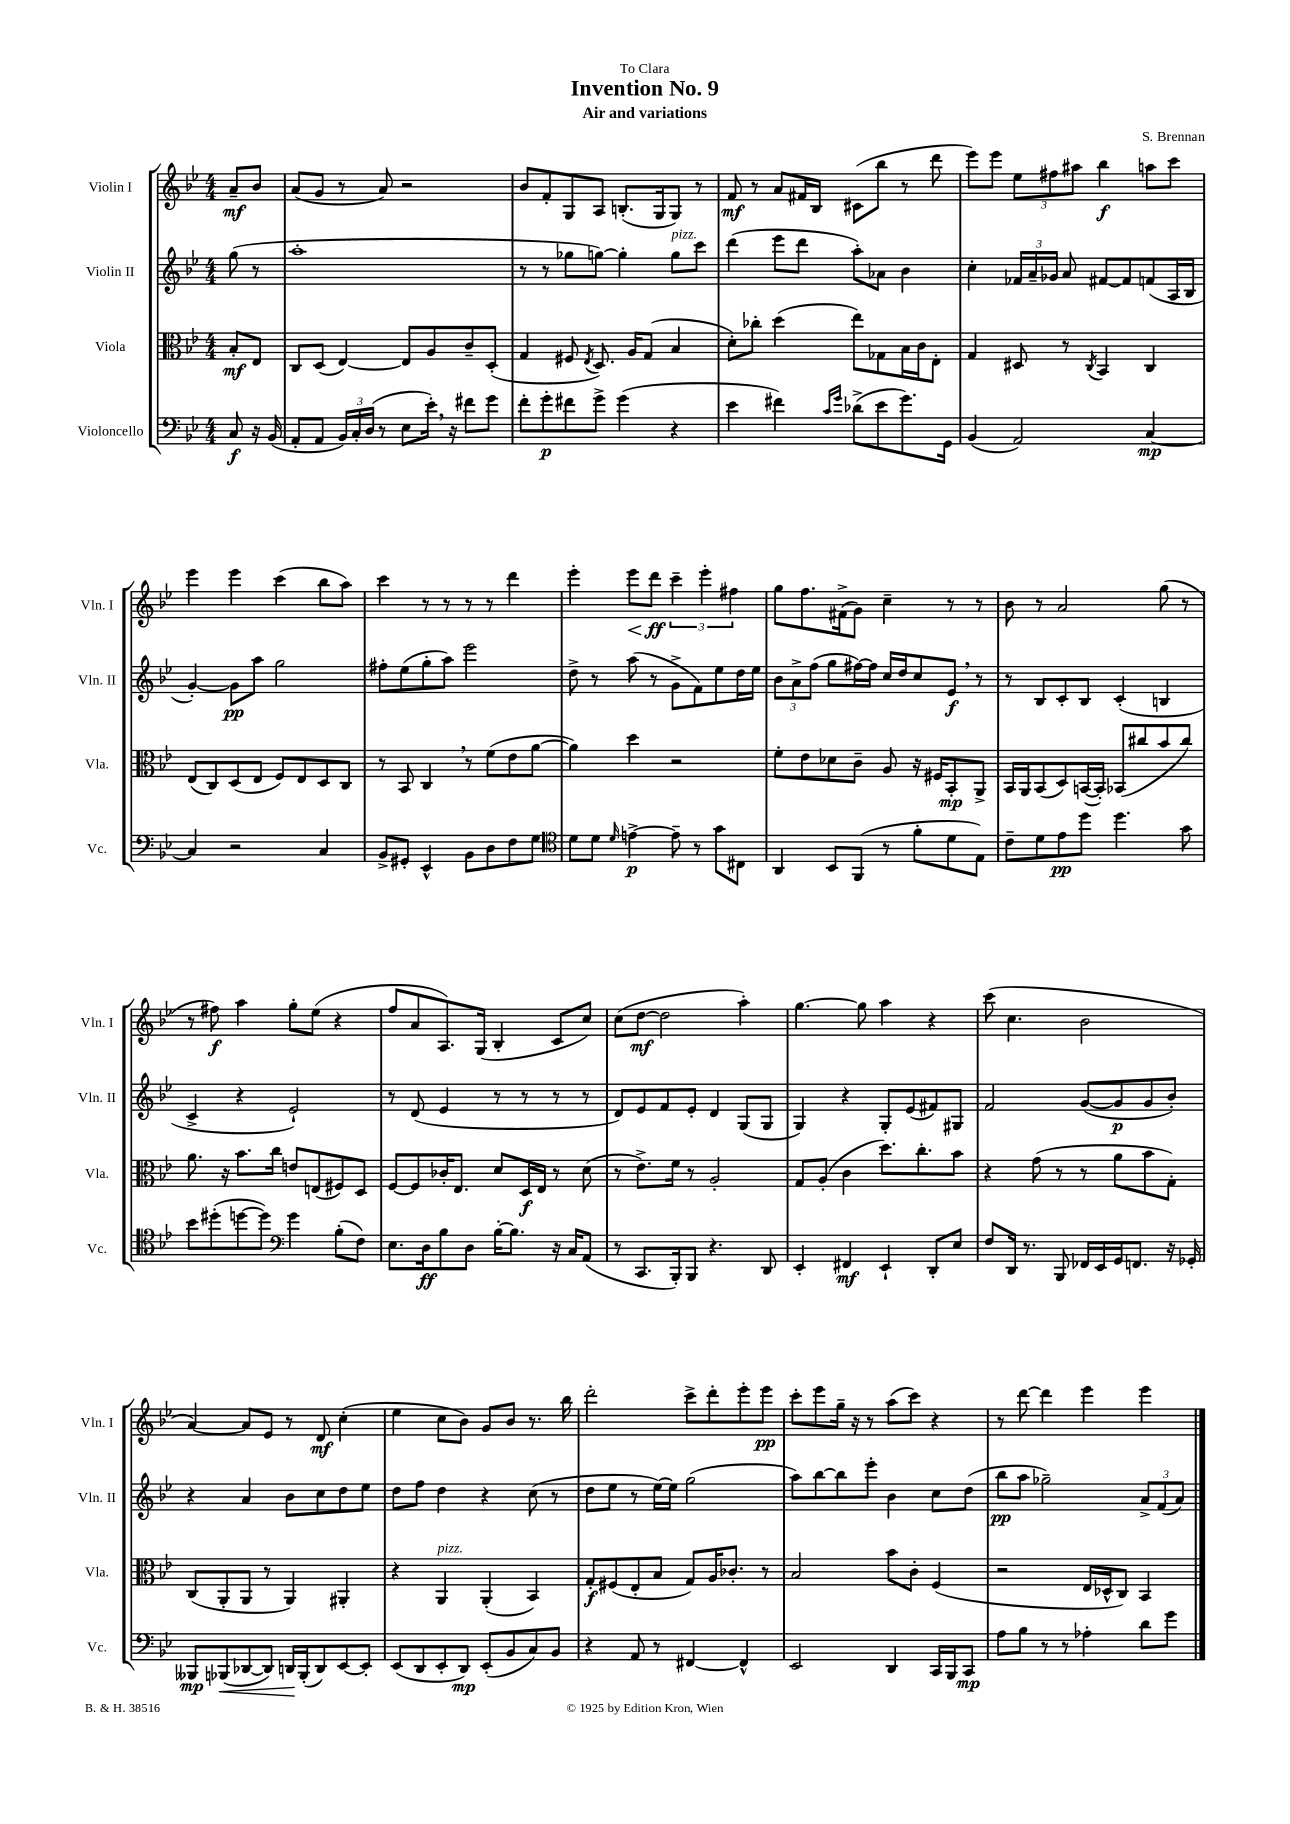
\header { title = "Invention No. 9" composer = "S. Brennan" subtitle = "Air and variations" dedication = "To Clara" }
<<
\new StaffGroup <<
\new Staff = "s0" \with { instrumentName = "Violin I" shortInstrumentName = "Vln. I" } {
    \clef treble \key bes \major \numericTimeSignature \time 4/4 \partial 4
    \autoBeamOff a'8[--\mf bes'8] |
    a'8[( g'8] r8 a'8) r2 |
    bes'8[ f'8-. g8 a8] b8.[-.( g16 g8]) r8 |
    f'8\mf r8 a'8[ fis'16 bes16] cis'8[( bes''8] r8 d'''8 |
    ees'''8[) ees'''8] \tuplet 3/2 { ees''8[ fis''8 ais''8] } bes''4\f a''8[ c'''8] |
    ees'''4 ees'''4 c'''4( bes''8[ a''8]) |
    c'''4 r8 r8 r8 r8 d'''4 |
    ees'''4-. ees'''8[\< d'''8]\ff\! \tuplet 3/2 { c'''4-- ees'''4-. fis''4 } |
    g''8[ f''8. fis'16->( g'8]) c''4-- r8 r8 |
    bes'8 r8 a'2 g''8( r8 |
    r8 fis''8\f) a''4 g''8[-. ees''8]( r4 |
    f''8[ a'8 a8.) g16]( bes4-. c'8[ c''8]) |
    c''8[( d''8]~\mf d''2 a''4-.) |
    g''4.~ g''8 a''4 r4 |
    c'''8( c''4. bes'2 |
    a'4~) a'8[ ees'8] r8 d'8\mf c''4-.( |
    ees''4 c''8[ bes'8]) g'8[ bes'8] r8. bes''16 |
    d'''2-. c'''8[-> d'''8-. ees'''8-. ees'''8]\pp |
    c'''8[-. ees'''8 g''16]-- r16 r8 a''8[( c'''8]) r4 |
    r8 d'''8~ d'''4 ees'''4 ees'''4 \bar "|." |
}
\new Staff = "s1" \with { instrumentName = "Violin II" shortInstrumentName = "Vln. II" } {
    \clef treble \key bes \major \numericTimeSignature \time 4/4 \partial 4
    \autoBeamOff g''8( r8 |
    a''1-. |
    r8 r8 ges''8[ g''8]~) g''4-. g''8[^\markup { \italic "pizz." } c'''8] |
    d'''4( ees'''8[ d'''8] a''8[-.) aes'8] bes'4 |
    c''4-. \tuplet 3/2 { fes'16[ a'16-- ges'16] } a'8 fis'8[~ fis'8 f'8( a16 bes16] |
    g'4~-.) g'8[\pp a''8] g''2 |
    fis''8[-. ees''8( g''8-. a''8]) ees'''2 |
    d''8-> r8 a''8( r8 g'8[-> f'8) ees''8 d''16 ees''16] |
    \tuplet 3/2 { bes'8[ a'8-> f''8]( } g''8[ fis''16~) fis''16] c''16[ d''16 c''8 ees'8]\f \breathe r8 |
    r8 bes8[ c'8-. bes8] c'4-.( b4 |
    c'4-> r4 ees'2-!) |
    r8 d'8( ees'4 r8 r8 r8 r8 |
    d'8[) ees'8 f'8 ees'8]-. d'4 g8[( g8] |
    g4) r4 g8[-. ees'8( fis'8) gis8] |
    f'2 g'8[~( g'8\p g'8 bes'8]-.) |
    r4 a'4 bes'8[ c''8 d''8 ees''8] |
    d''8[ f''8] d''4 r4 c''8( r8 |
    d''8[ ees''8] r8 ees''16[~) ees''16] g''2( |
    a''8[) bes''8~ bes''8 ees'''8]-. bes'4 c''8[ d''8]( |
    bes''8[\pp a''8] ges''2--) \tuplet 3/2 { a'8[-> f'8( a'8]) } \bar "|." |
}
\new Staff = "s2" \with { instrumentName = "Viola" shortInstrumentName = "Vla." } {
    \clef alto \key bes \major \numericTimeSignature \time 4/4 \partial 4
    \autoBeamOff bes8[-.\mf ees8] |
    c8[ d8]( ees4~) ees8[ a8 c'8-- d8]-.( |
    g4 fis8 \acciaccatura { ees8 } d8.) a16[ g8]( bes4 |
    d'8[-.) ces''8]-. d''4( ees''8[) ges8 bes16 c'16 ees8]-. |
    g4 dis8 r8 \acciaccatura { c8 } bes,4 c4 |
    ees8[( c8) d8( ees8] f8[) ees8 d8 c8] |
    r8 bes,8 c4 \breathe r8 f'8[( ees'8 a'8]~ |
    a'4) d''4 r2 |
    f'8[-. ees'8 des'8 c'8]-- a8 r16 fis16[ bes,8-.\mp a,8]-> |
    bes,16[ a,16 bes,8( d8) b,16~( b,16]-.) bes,8[( cis''8 bes'8 cis''8]) |
    a'8. r16 bes'8.[ c''16] e'8[ e8( fis8) d8] |
    f8[~ f8 ces'16-. ees8.] d'8[ d16\f ees16] r8 d'8( |
    r8 ees'8.[->) f'16] r8 a2-. |
    g8[ a8]-.( c'4 d''8.[) c''8.-. bes'8] |
    r4 g'8( r8 r8 a'8[ bes'8 g8]-.) |
    c8[( a,8-. a,8] r8 a,4) ais,4-. |
    r4 a,4^\markup { \italic "pizz." } a,4-.( bes,4) |
    g8[-.\f fis8( ees8-. bes8] g8[) a16 ces'8.]-. r8 |
    bes2 bes'8[ c'8]-. f4( |
    r2 ees16[ des16-^ c8]) bes,4 \bar "|." |
}
\new Staff = "s3" \with { instrumentName = "Violoncello" shortInstrumentName = "Vc." } {
    \clef bass \key bes \major \numericTimeSignature \time 4/4 \partial 4
    \autoBeamOff c8\f r16 bes,16( |
    a,8[-. a,8] \tuplet 3/2 { bes,16[) c16-. d16]( } r8 ees8[ ees'16]-.) \breathe r16 fis'8[ g'8] |
    f'8[-. g'8-.\p fis'8 g'8]-> g'4( r4 |
    ees'4 fis'4) \grace { c'16[ g'16] } des'8[->( ees'8 g'8.) g,16] |
    bes,4( a,2) c4~\mp |
    c4 r2 c4 |
    bes,8[-> gis,8]-. ees,4-^ bes,8[ d8 f8 g8] |
    \clef tenor d'8[ d'8] \grace { d'16 } e'4~->\p e'8-- r8 g'8[ cis8] |
    a,4 bes,8[ f,8]( r8 f'8[-. d'8 ees8]) |
    c'8[-- d'8 ees'8\pp d''8] d''4. g'8 |
    bes'8[ dis''8-.( d''8~ d''8]) \clef bass g'4 bes8[-.( f8]) |
    ees8.[ d16\ff bes8 d8] bes16[~-. bes8.] r16 c16[ a,8]( |
    r8 c,8.[ bes,,16-.) bes,,8] r4. d,8 |
    ees,4-. fis,4\mf ees,4-! d,8[-. ees8] |
    f8[ d,16] r8. bes,,8 fes,16[ ees,16 g,16 f,8.] r16 ges,16-. |
    beses,,8[\mp bes,,8\<( des,8~ des,8]) d,16[\! bes,,16-.( d,8) ees,8~ ees,8]-. |
    ees,8[( d,8 ees,8-. d,8]\mp) ees,8[-.( bes,8 c8) bes,8] |
    r4 a,8 r8 fis,4~ fis,4-^ |
    ees,2 d,4 c,16[ bes,,16 c,8]\mp |
    a8[ bes8] r8 r8 aes4-. d'8[ g'8] \bar "|." |
}
>>
>>
\layout { \context { \Score \remove "Bar_number_engraver" } }
